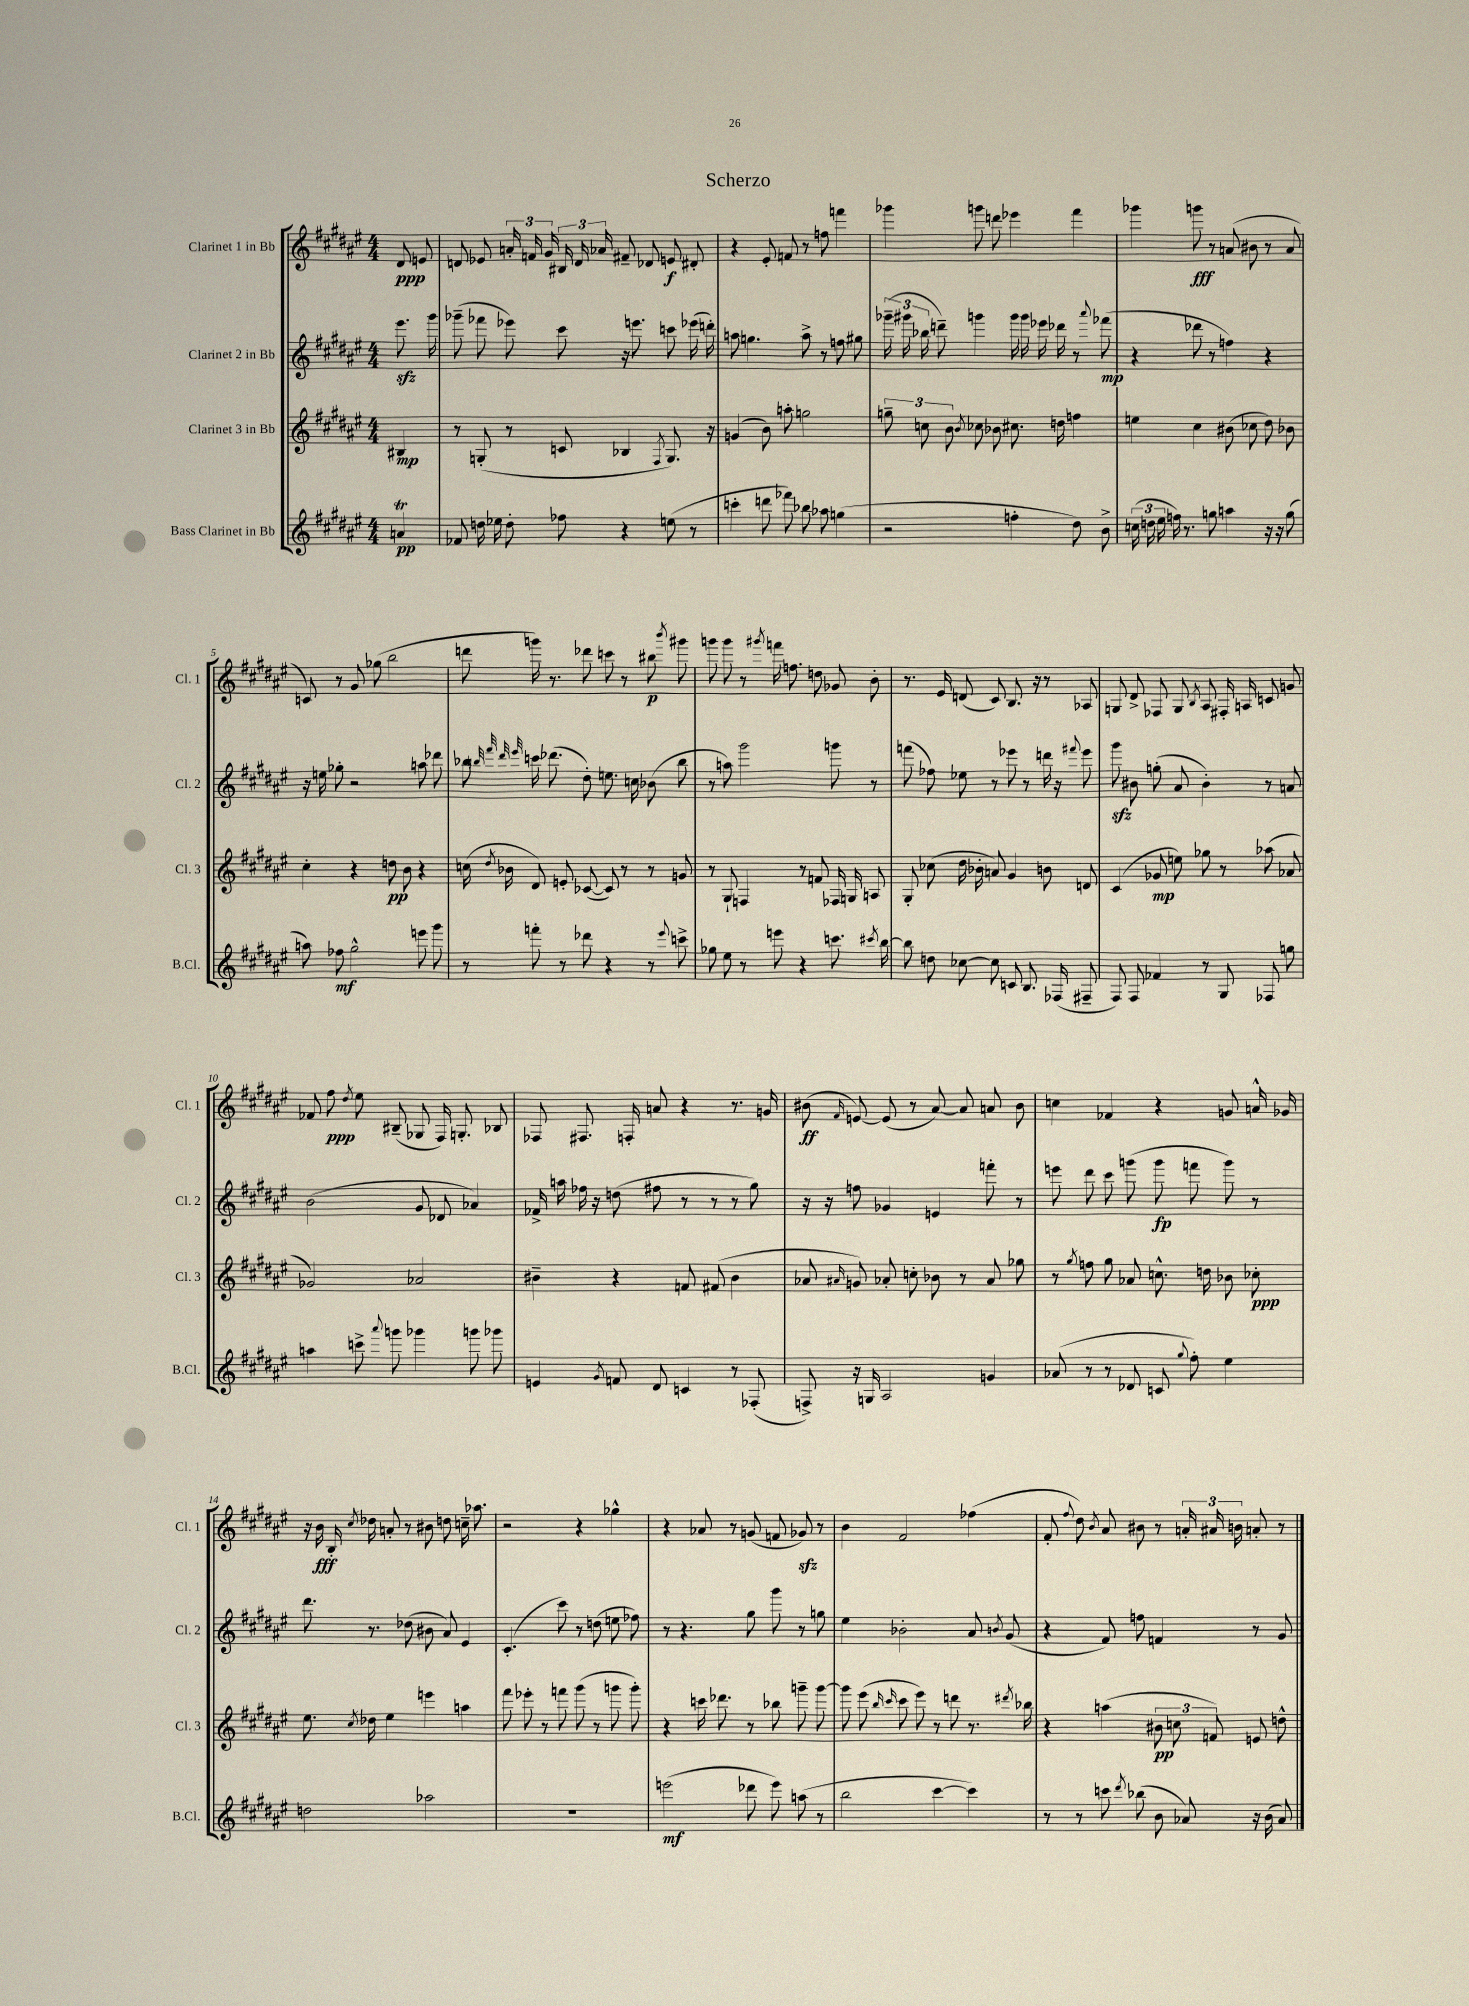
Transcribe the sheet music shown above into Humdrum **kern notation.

**kern	**kern	**kern	**kern
*staff4	*staff3	*staff2	*staff1
*clefG2	*clefG2	*clefG2	*clefG2
*k[f#c#g#d#a#e#]	*k[f#c#g#d#a#e#]	*k[f#c#g#d#a#e#]	*k[f#c#g#d#a#e#]
*M4/4	*M4/4	*M4/4	*M4/4
4a/	4B#/	8.eee#\	8d#/
.	.	.	8e/
.	.	16ggg#\	.
=	=	=	=
8f-/	8r	(8ggg-~\	8d/
16dd\	(8G'/	8fff-\	8e-/
16ee-\	.	.	.
8dd'\	8r	8eee-\)	24a'/
.	.	.	24f/
.	.	.	24g#/
8ff-\	8c/	8ccc#\	24B#/
.	.	.	24d/
.	.	.	24a-/
4r	4B-/	16r	8f#~/
.	.	8.eee\	.
.	.	.	8d-/
.	8qF#/	.	.
(8ee\	8.G/)	8ccc\	8e/
8r	.	(16eee-\	8d#'/
.	16r	16ddd'\)	.
=	=	=	=
4ccc'\	(4g/	8aa\	4r
.	.	4.gg\	.
8ddd\	8b\)	.	8e#'/
8fff-\)	8aa'\	.	8f/
8bb-\	2gg\	8aa^\	8r
8aa-\	.	8r	8ff\
(4gg\	.	8ff\	4fff\
.	.	8gg#\	.
=	=	=	=
2r	12gg~\	(24ggg-~\	4ggg-\
.	.	24ggg#\	.
.	12cc\	24bb-\	.
.	.	8ddd~\)	.
.	12b\	.	.
.	8qb/	.	.
.	8cc-\	4ggg\	8ggg\
.	8b-\	.	8ddd\
4ff'\	8.cc#\	16ggg\	4eee-\
.	.	16ggg\	.
.	.	16eee-\	.
.	16dd\	16ddd-\	.
8dd#\)	4ff\	8r	4fff#\
.	.	8qqaaa#/	.
8b^\	.	(8fff-\	.
=	=	=	=
(24cc\	4ee\	4r	4ggg-\
24dd\	.	.	.
24ee#\	.	.	.
16ff\)	.	.	.
8.r	.	.	.
.	4cc#\	8ddd-\	8ggg\
8gg\	.	8r	8r
4aa\	(8b#\	4ff\)	(8a/
.	8cc-\	.	8b#\
16r	8dd#\)	4r	8r
16r	.	.	.
(8gg\	8b-\	.	8a/
=	=	=	=
8aa\)	4cc#'\	16r	8c/)
.	.	16ee\	.
8ff-\	.	8gg-'\	8r
2gg#^^\	4r	2r	8g#/
.	.	.	(8gg-\
.	8dd\	.	2bb\
.	8b\	.	.
8eee\	4r	8aa\	.
8ggg#\	.	8ddd-\	.
=	=	=	=
8r	(16cc\	8bb-\	8ddd\
.	8qdd#/	.	.
.	16b-\	.	.
.	.	32qqbb/	.
.	.	32qqfff#/	.
.	.	32qqddd#/	.
.	.	32qqeee#/	.
8fff'\	8d#/)	16ccc\	16ggg\)
.	.	(8.ddd-\	8.r
8r	8e'/	.	.
8ddd-\	([8c-/	8dd#'\)	8ddd-\
4r	8c-/])	8.ee\	8ccc\
.	8r	.	8r
.	.	16cc\	.
8r	8r	(8b-\	8bb#\
8qqeee#/	.	.	8qbbb/
8ccc^\	8g/	8bb\	8ggg#\
=	=	=	=
8gg-\	8r	8r	8ggg\
8ee#\	8G#`/	8aa\)	8ggg\
8r	4F/	2ggg#\	8r
.	.	.	8qggg#/
8eee\	.	.	16fff\
.	.	.	8.ff\
4r	8r	.	.
.	8f/	.	8dd\
8.ccc\	16F-/	8ggg\	8g-/
.	16G/	.	.
.	8A/	8r	8b'\
8qccc#/	.	.	.
[16bb\	.	.	.
=	=	=	=
8bb\]	8G#'/	(8fff\	8.r
8dd\	(8cc-\	8ff-\)	.
.	.	.	16e#/
[8cc-\	16dd#\	8ee-\	(8d/
.	16b-'\	.	.
8cc-\]	8a/)	8r	8c#/)
8c/	4g#/	8eee-\	8.B/
8.B/	.	8r	.
.	.	.	16r
.	8b\	16ddd\	8r
(16F-/	.	16r	.
.	.	8qqfff#/	.
8F#~/	8d/	8eee-\	8A-/
=	=	=	=
8F#/)	(4c#/	8ggg#\	8G/
8F#/	.	8b#\	8d#^/
4f-/	8g-/	(8gg'\	8F-/
.	8ee\)	8a#/	8G/
.	.	.	8qB/
8r	8gg-\	4b#'\)	8A#/
8G#/	8r	.	16F#'/
.	.	.	16A/
8F-/	(8aa-\	8r	8c/
8gg\	8a-/	8a/	8g/
=	=	=	=
4aa\	2g-/)	(2b\	8f-/
.	.	.	8ff#\
.	.	.	8qdd#/
8ccc^\	.	.	8ee#\
8qqaaa#/	.	.	.
8ggg\	.	.	(8B#~/
4ggg-\	2a-/	8g#/	8G-/
.	.	8d-/	16F#/)
.	.	.	8.G'/
8ggg\	.	4a-/)	.
8ggg-\	.	.	8B-/
=	=	=	=
4e/	4b#~\	16f-^/	8F-/
.	.	16aa\	.
.	.	16ff-\	8.F#/
.	.	16r	.
8qg#/	.	.	.
8f/	4r	(8dd\	.
.	.	.	16F'/
8d#/	.	8ff#\	8a/
4c/	8f/	8r	4r
.	(8f#/	8r	.
8r	4b#\	8r	8.r
(8F-'/	.	8gg#\)	.
.	.	.	16g/
=	=	=	=
8F^/)	8a-/	16r	(8b#\
.	.	16r	.
.	16qqa#/	.	16qqf#/
16r	8g/)	8ff\	[8e/)
16G/	.	.	.
2A#/	8a-'/	4g-/	(8e/]
.	8cc'\	.	8r
.	8b-\	4e/	[8a#/)
.	8r	.	8a#/]
4g/	8a-/	8fff'\	8a/
.	8gg-\	8r	8b#\
=	=	=	=
(8a-/	8r	8eee\	4cc\
.	8qgg#/	.	.
8r	8ff\	8ddd#\	.
8r	8gg#\	8ccc#\	4f-/
8d-/	8a-/	(8ggg\	.
8c/	8.cc^^\	8ggg\	4r
8qqgg#/	.	.	.
8ff#'\)	.	8fff\	.
.	16dd\	.	.
4ee#\	8b-\	8ggg\)	8g/
.	8cc-'\	8r	16a^^/
.	.	.	16g-/
=	=	=	=
2dd\	8.ee#\	8.ddd#\	16r
.	.	.	16b\
.	.	.	16B'/
.	8qcc#/	.	8qcc#/
.	16dd-\	8.r	16dd-\
.	4ee#\	.	8a'/
.	.	(8dd-\	8r
2aa-\	4eee\	8b#\	8b#\
.	.	8a#/)	8dd\
.	4aa\	4e#/	16cc~\
.	.	.	8.aa-\
=	=	=	=
1r	8fff#\	(4.c#'/	2r
.	8eee-'\	.	.
.	8r	.	.
.	8fff\	8ccc#\)	.
.	(8ggg#\	8r	4r
.	8r	(8dd\	.
.	8ggg\	8ee\	4gg-^^\
.	8ggg'\)	8ff-\)	.
=	=	=	=
(2eee\	4r	8r	4r
.	.	4.r	.
.	16ccc\	.	8a-/
.	8.ddd-\	.	.
.	.	.	8r
8ddd-\	8r	8gg#\	(8g/
8eee\)	8bb-\	8ggg#\	8f/
(8aa\	8ggg~\	8r	8g-/)
8r	[8ggg\	8gg\	8r
=	=	=	=
2bb\	8ggg\]	4ee#\	4b\
.	(8eee#\	.	.
.	16qqbb/	.	.
.	16qqccc#/	.	.
.	8ccc#\	2b-'\	2f#/
.	8eee#\)	.	.
[4ccc#\	8r	.	.
.	8ddd\	.	.
4ccc#\])	8.r	8a#/	(4ff-\
.	.	8qb/	.
.	.	(8g#/	.
.	8qddd#/	.	.
.	16bb-\	.	.
=	=	=	=
8r	4r	4r	8f#'/
.	.	.	8qqff#/
8r	.	.	8dd#\)
.	.	.	8qb/
8ccc\	(4aa\	8f#/)	8a#/
8qddd#/	.	.	.
(8bb-\	.	8ff\	8b#\
8b\	12b#\	4f/	8r
.	12cc\	.	.
8a-/)	.	.	24a'/
.	12f/)	.	24a#/
.	.	.	24b\
16r	8e/	8r	8a'/
(16b\	.	.	.
8a-/)	8dd^^\	8g#/	8r
==	==	==	==
*-	*-	*-	*-
